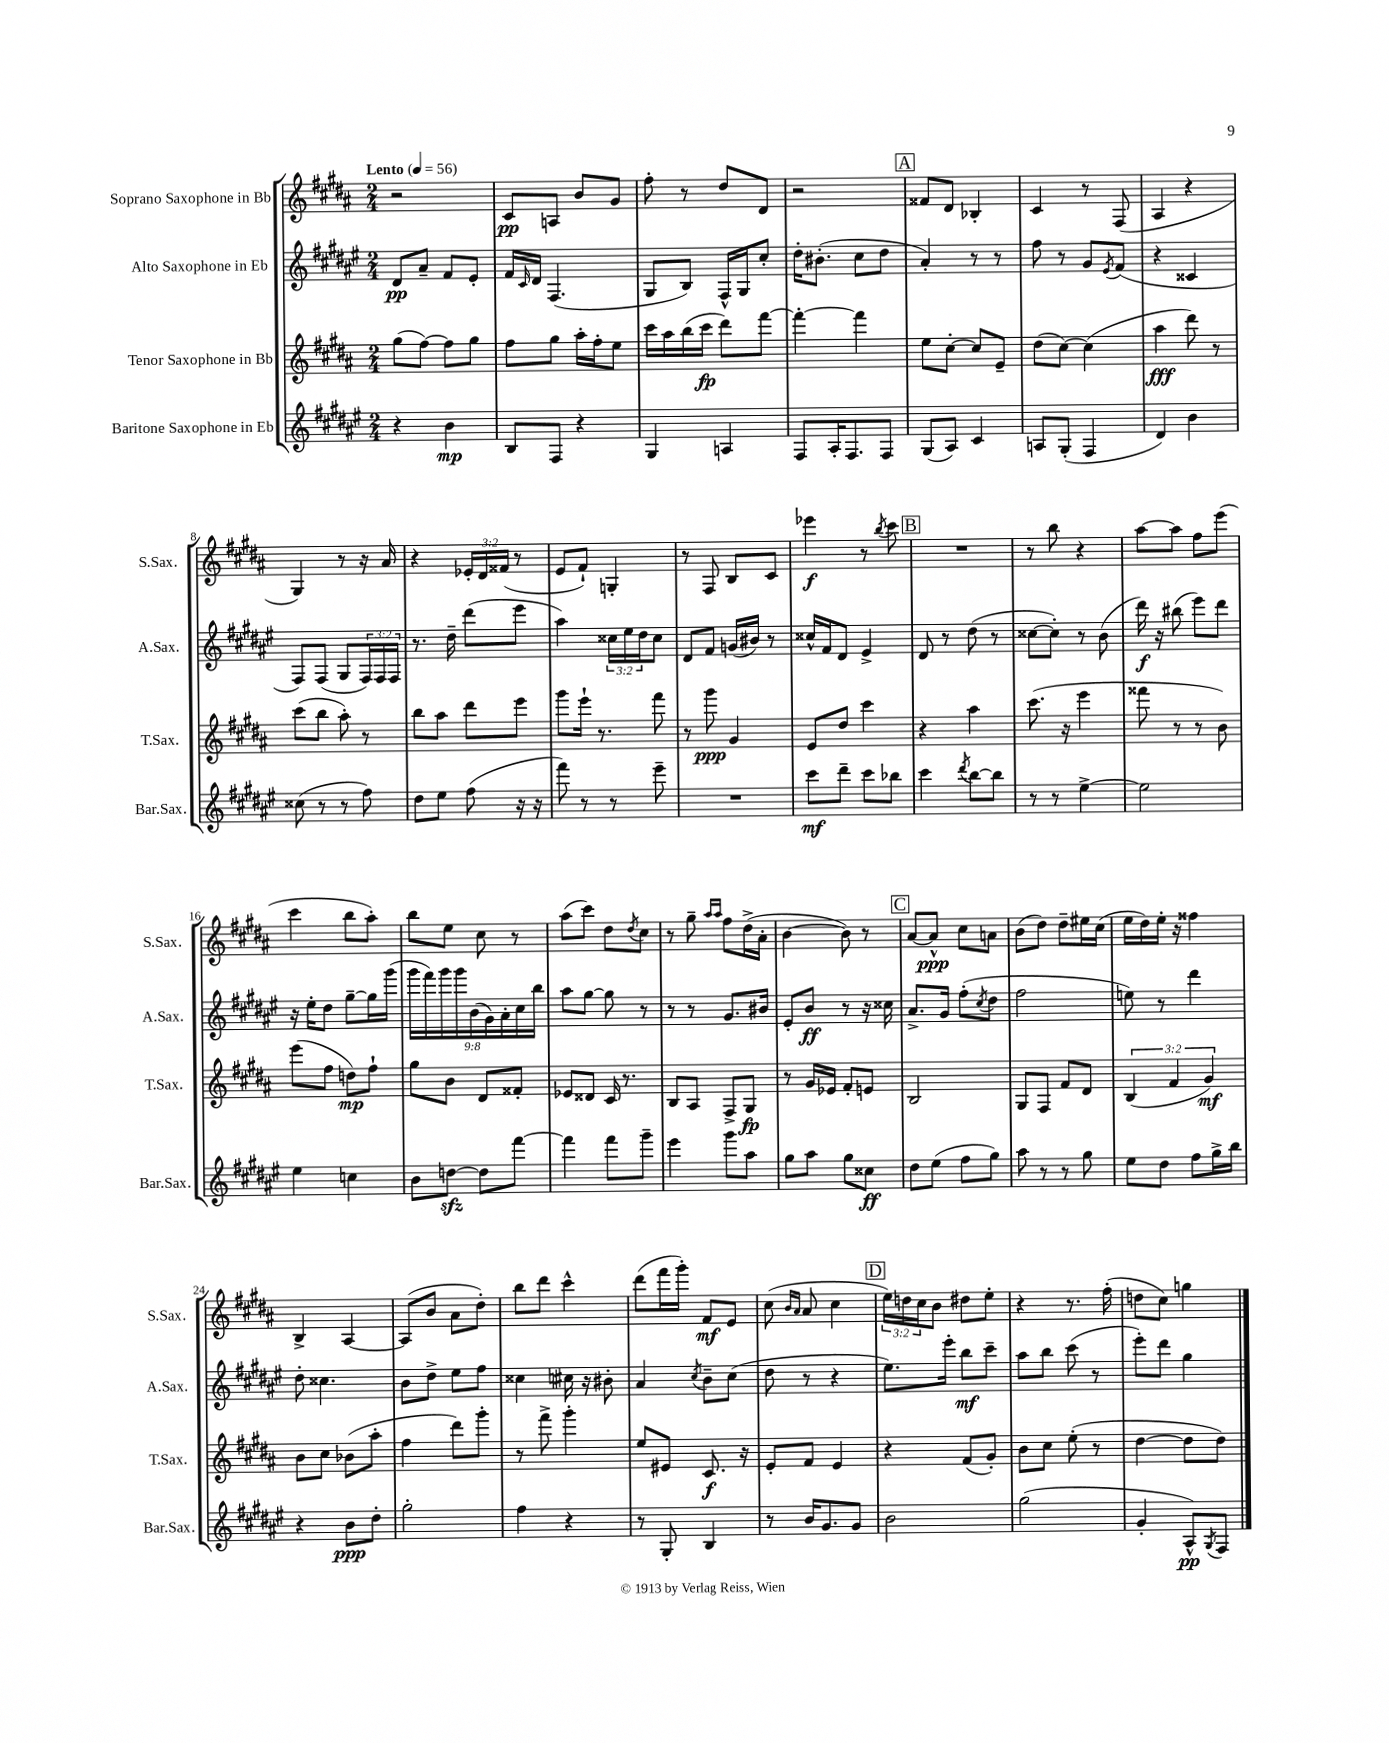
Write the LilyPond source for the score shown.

<<
\new StaffGroup <<
\new Staff = "s0" \with { instrumentName = "Soprano Saxophone in Bb" shortInstrumentName = "S.Sax." } {
    \clef treble \key b \major \numericTimeSignature \time 2/4 \override Staff.TupletNumber.text = #tuplet-number::calc-fraction-text \tempo "Lento" 4 = 56
    r2 |
    cis'8\pp a8 b'8 gis'8 |
    fis''8-. r8 dis''8 dis'8 |
    r2 |
    \mark \markup { \box "A" } fisis'8 dis'8 bes4-. |
    cis'4 r8 fis8( |
    ais4 r4 |
    gis4) r8 r16 ais'16 |
    r4 \tuplet 3/2 { ees'16-. dis'16 fisis'16( } r8 |
    e'8 fis'8-!) g4-. |
    r8 fis8 b8 cis'8 |
    ees'''4\f r8 \acciaccatura { b''8 } cis'''8 |
    \mark \markup { \box "B" } R2 |
    r8 b''8 r4 |
    ais''8~ ais''8 fis''8 e'''8( |
    cis'''4 b''8 ais''8-.) |
    b''8 e''8 cis''8 r8 |
    ais''8( cis'''8) dis''8 \acciaccatura { dis''8 } cis''8 |
    r8 gis''8-- \grace { ais''16 ais''16 } fis''8 dis''16->( ais'16-. |
    b'4~ b'8) r8 |
    \mark \markup { \box "C" } ais'8~ ais'8-^\ppp cis''8 a'8 |
    b'8( dis''8) dis''8-- eis''16 cis''16( |
    e''16 dis''16) e''16-. r16 fisis''4 |
    b4-> ais4~ |
    ais8( b'8 ais'8 dis''8-.) |
    b''8 dis'''8 cis'''4-^ |
    dis'''8( fis'''16 gis'''16-.) fis'8\mf e'8 |
    cis''8( \grace { b'16 ais'16 } ais'8 cis''4 |
    \mark \markup { \box "D" } \tuplet 3/2 { e''16) d''16 cis''16 } b'8 dis''8 e''8-. |
    r4 r8. fis''16-.( |
    d''8 cis''8) g''4 \bar "|." |
}
\new Staff = "s1" \with { instrumentName = "Alto Saxophone in Eb" shortInstrumentName = "A.Sax." } {
    \clef treble \key fis \major \numericTimeSignature \time 2/4 \override Staff.TupletNumber.text = #tuplet-number::calc-fraction-text
    dis'8\pp ais'8-- fis'8 eis'8-. |
    fis'16 \grace { cis'16 } dis'16 fis4.( |
    gis8 b8) fis16-^ gis16 cis''8-. |
    dis''16-. bis'8.-.( cis''8 dis''8 |
    \mark \markup { \box "A" } ais'4-.) r8 r8 |
    fis''8 r8 gis'8 \acciaccatura { eis'8 } fis'8( |
    r4 cisis'4 |
    fis8) fis8( gis8 \tuplet 3/2 { fis16) fis16 fis16 } |
    r8. dis''16-- dis'''8( eis'''8 |
    ais''4) \tuplet 3/2 { cisis''16 eis''16 dis''16 } cisis''8 |
    dis'8 fis'8 g'16( bis'16) r8 |
    cisis''16-^ fis'16 dis'8 eis'4-> |
    \mark \markup { \box "B" } dis'8 r8 dis''8( r8 |
    cisis''8~ cisis''8-.) r8 b'8( |
    dis'''16\f) r16 bis''8( eis'''8) dis'''8 |
    r16 eis''16-. dis''8 gis''8~-- gis''16 gis'''16( |
    \tuplet 9/8 { gis'''16 fis'''16) gis'''16 gis'''16 b'16( gis'16) ais'16-. cis''16 b''16 } |
    ais''8 gis''8~ gis''8 r8 |
    r8 r8 gis'8. bis'16 |
    eis'8-. b'8\ff r8 r16 cisis''16 |
    \mark \markup { \box "C" } ais'8.-> gis'16 fis''8-.( \acciaccatura { cis''8 } dis''8 |
    fis''2 |
    e''8) r8 dis'''4 |
    dis''8-. cisis''4. |
    b'8 dis''8-> eis''8 fis''8 |
    cisis''4 cis''16 r16 bis'8-. |
    ais'4 \acciaccatura { cis''8 } b'8-- cis''8( |
    dis''8 r8 r4 |
    \mark \markup { \box "D" } eis''8.) eis'''16-. b''8\mf cis'''8-- |
    ais''8 b''8 cis'''8( r8 |
    eis'''8-.) dis'''8 gis''4 \bar "|." |
}
\new Staff = "s2" \with { instrumentName = "Tenor Saxophone in Bb" shortInstrumentName = "T.Sax." } {
    \clef treble \key b \major \numericTimeSignature \time 2/4 \override Staff.TupletNumber.text = #tuplet-number::calc-fraction-text
    gis''8( fis''8~) fis''8 gis''8 |
    fis''8 gis''8 ais''16-. fis''16-. e''8 |
    cis'''16 ais''16 b''16( cis'''16\fp dis'''8) fis'''8~ |
    fis'''4~-. fis'''4 |
    \mark \markup { \box "A" } e''8 cis''8~-. cis''8 e'8-- |
    dis''8( cis''8~) cis''4( |
    ais''4\fff dis'''8) r8 |
    cis'''8( b''8 ais''8-.) r8 |
    b''8 ais''8 dis'''8 e'''8 |
    gis'''8 e'''16-! r8. fis'''8 |
    r8 gis'''8\ppp gis'4 |
    e'8 dis''8 cis'''4 |
    \mark \markup { \box "B" } r4 ais''4 |
    cis'''8.( r16 e'''4 |
    fisis'''8 r8 r8 b'8) |
    e'''8( fis''8 d''8\mp) fis''8-! |
    gis''8 b'8 dis'8 fisis'8-. |
    ees'8 disis'8 cis'16 r8. |
    b8 ais8 fis8-> gis8\fp |
    r8 gis'16 ees'16 fis'8-. e'8 |
    \mark \markup { \box "C" } b2 |
    gis8 fis8 fis'8 dis'8 |
    \tuplet 3/2 { b4( fis'4 gis'4\mf) } |
    b'8 cis''8 bes'8( ais''8-. |
    fis''4 dis'''8) gis'''8-. |
    r8 fis'''8-> gis'''4-. |
    e''8 eis'8 cis'8.\f r16 |
    e'8-. fis'8 e'4 |
    \mark \markup { \box "D" } r4 fis'8( gis'8-.) |
    b'8 cis''8 e''8-.( r8 |
    dis''4~ dis''8 dis''8) \bar "|." |
}
\new Staff = "s3" \with { instrumentName = "Baritone Saxophone in Eb" shortInstrumentName = "Bar.Sax." } {
    \clef treble \key fis \major \numericTimeSignature \time 2/4
    r4 b'4\mp |
    b8 fis8 r4 |
    gis4 a4 |
    fis8 ais16-. fis8. fis8 |
    \mark \markup { \box "A" } gis8( ais8) cis'4 |
    a8 gis8-.( fis4 |
    dis'4) b'4 |
    cisis''8( r8 r8 fis''8) |
    dis''8 eis''8 fis''8( r16 r16 |
    fis'''8) r8 r8 eis'''8-- |
    R2 |
    cis'''8\mf dis'''8-- cis'''8 bes''8 |
    \mark \markup { \box "B" } cis'''4 \acciaccatura { dis'''8 } b''8~ b''8 |
    r8 r8 eis''4~-> |
    eis''2 |
    eis''4 c''4 |
    b'8 d''8~\sfz d''8 fis'''8~ |
    fis'''4 fis'''8 gis'''8-- |
    eis'''4 gis'''8 ais''8 |
    gis''8 ais''8 gis''8 cisis''8\ff |
    \mark \markup { \box "C" } dis''8 eis''8( fis''8 gis''8) |
    ais''8 r8 r8 gis''8 |
    eis''8 dis''8 fis''8 gis''16-> b''16 |
    r4 b'8\ppp dis''8-. |
    gis''2-. |
    fis''4 r4 |
    r8 gis8-. b4 |
    r8 b'16 gis'8. gis'8 |
    \mark \markup { \box "D" } b'2 |
    gis''2( |
    gis'4-. ais8-^\pp) \acciaccatura { gis8 } fis8 \bar "|." |
}
>>
>>
